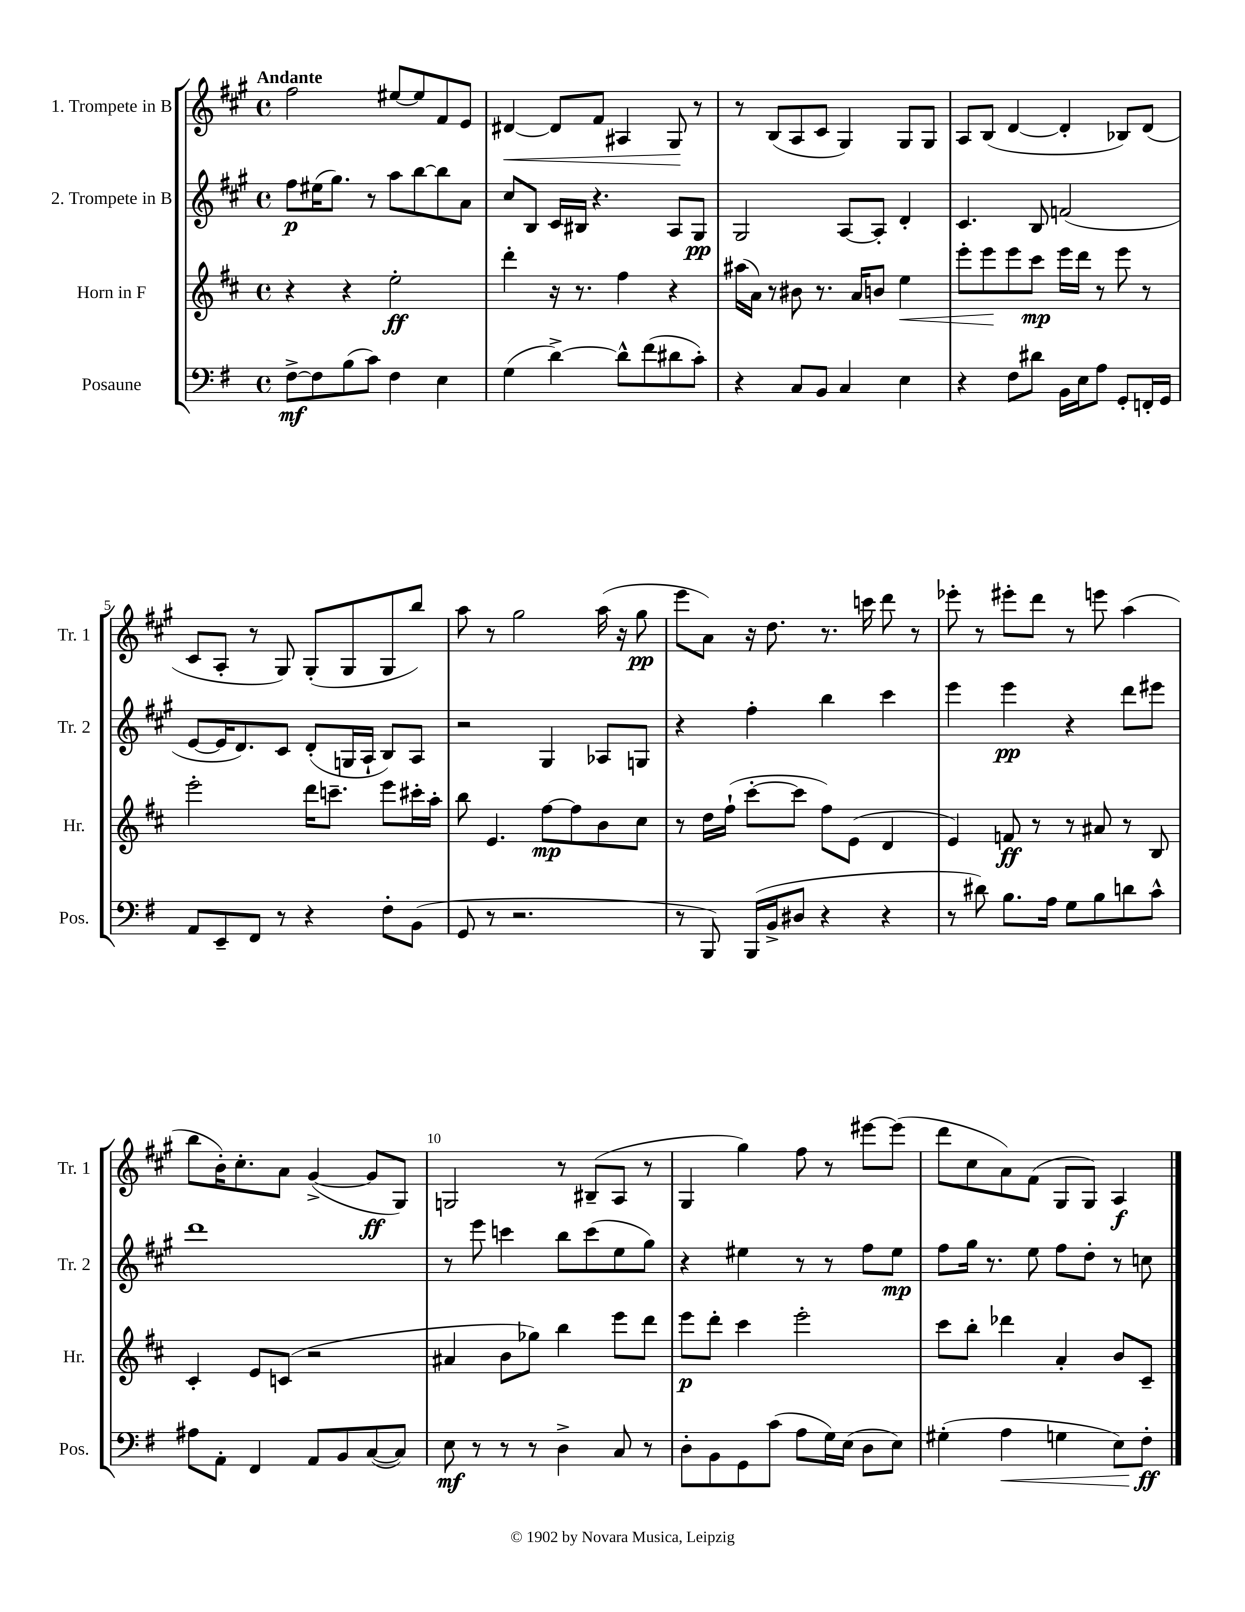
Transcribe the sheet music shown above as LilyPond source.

<<
\new StaffGroup <<
\new Staff = "s0" \with { instrumentName = "1. Trompete in B" shortInstrumentName = "Tr. 1" } {
    \clef treble \key a \major \defaultTimeSignature \time 4/4 \tempo "Andante"
    fis''2 eis''8~ eis''8 fis'8 e'8 |
    dis'4~\< dis'8 fis'8 ais4 gis8\! r8 |
    r8 b8( a8 cis'8 gis4) gis8 gis8 |
    a8 b8( d'4~ d'4-. bes8) d'8( |
    cis'8 a8-. r8 gis8) gis8-.( gis8 gis8 b''8) |
    a''8 r8 gis''2 a''16( r16 gis''8\pp |
    e'''8 a'8) r16 d''8. r8. c'''16 d'''8 r8 |
    ees'''8-. r8 eis'''8-. d'''8 r8 e'''8 a''4( |
    b''8 b'16-.) cis''8.-. a'8 gis'4~->( gis'8\ff gis8) |
    g2 r8 bis8--( a8 r8 |
    gis4 gis''4) fis''8 r8 eis'''8~ eis'''8( |
    d'''8 cis''8 a'8) fis'8( gis8 gis8) a4\f \bar "|." |
}
\new Staff = "s1" \with { instrumentName = "2. Trompete in B" shortInstrumentName = "Tr. 2" } {
    \clef treble \key a \major \defaultTimeSignature \time 4/4
    fis''8\p eis''16( gis''8.) r8 a''8 b''8~ b''8 a'8 |
    cis''8 b8 cis'16 bis16 r4. a8 gis8\pp |
    gis2 a8~ a8-. d'4-. |
    cis'4. b8 f'2( |
    e'8~ e'16 d'8.) cis'8 d'8-.( g16 a16-! b8) a8 |
    r2 gis4 aes8 g8 |
    r4 fis''4-. b''4 cis'''4 |
    e'''4 e'''4\pp r4 d'''8 eis'''8 |
    d'''1 |
    r8 e'''8 c'''4 b''8 c'''8( e''8 gis''8) |
    r4 eis''4 r8 r8 fis''8 eis''8\mp |
    fis''8 gis''16 r8. e''8 fis''8 d''8-. r8 c''8 \bar "|." |
}
\new Staff = "s2" \with { instrumentName = "Horn in F" shortInstrumentName = "Hr." } {
    \clef treble \key d \major \defaultTimeSignature \time 4/4
    r4 r4 e''2-.\ff |
    d'''4-. r16 r8. fis''4 r4 |
    ais''16( a'16) r8 bis'8 r8. a'16 b'8 e''4\< |
    e'''8-. e'''8\! e'''8 cis'''8\mp e'''16 d'''16 r8 e'''8 r8 |
    e'''2-. d'''16 c'''8.-- e'''8 cis'''16-. a''16-. |
    b''8 e'4. fis''8~\mp fis''8 b'8 cis''8 |
    r8 d''16 fis''16-!( cis'''8~-. cis'''8 fis''8) e'8( d'4 |
    e'4) f'8\ff r8 r8 ais'8 r8 b8 |
    cis'4-. e'8 c'8( r2 |
    ais'4 b'8 ges''8) b''4 e'''8 d'''8 |
    e'''8\p d'''8-. cis'''4 e'''2-. |
    cis'''8 b''8-. des'''4 a'4-. b'8 cis'8-- \bar "|." |
}
\new Staff = "s3" \with { instrumentName = "Posaune" shortInstrumentName = "Pos." } {
    \clef bass \key g \major \defaultTimeSignature \time 4/4
    fis8~->\mf fis8 b8( c'8) fis4 e4 |
    g4( d'4~->) d'8-^ fis'8( dis'8 c'8-.) |
    r4 c8 b,8 c4 e4 |
    r4 fis8 dis'8 b,16 e16 a8 g,8-. f,16-. g,16 |
    a,8 e,8-- fis,8 r8 r4 fis8-. b,8( |
    g,8 r8 r2. |
    r8 b,,8) b,,16( b,16-> dis8 r4 r4 |
    r8 dis'8) b8. a16 g8 b8 d'8 c'8-^ |
    ais8 a,8-. fis,4 a,8 b,8 c8~( c8) |
    e8\mf r8 r8 r8 d4-> c8 r8 |
    d8-. b,8 g,8 c'8( a8 g16) e16( d8 e8) |
    gis4-.( a4\< g4 e8) fis8-.\ff\! \bar "|." |
}
>>
>>
\layout { \context { \Score \override BarNumber.break-visibility = ##(#f #t #t) barNumberVisibility = #(every-nth-bar-number-visible 5) } }
